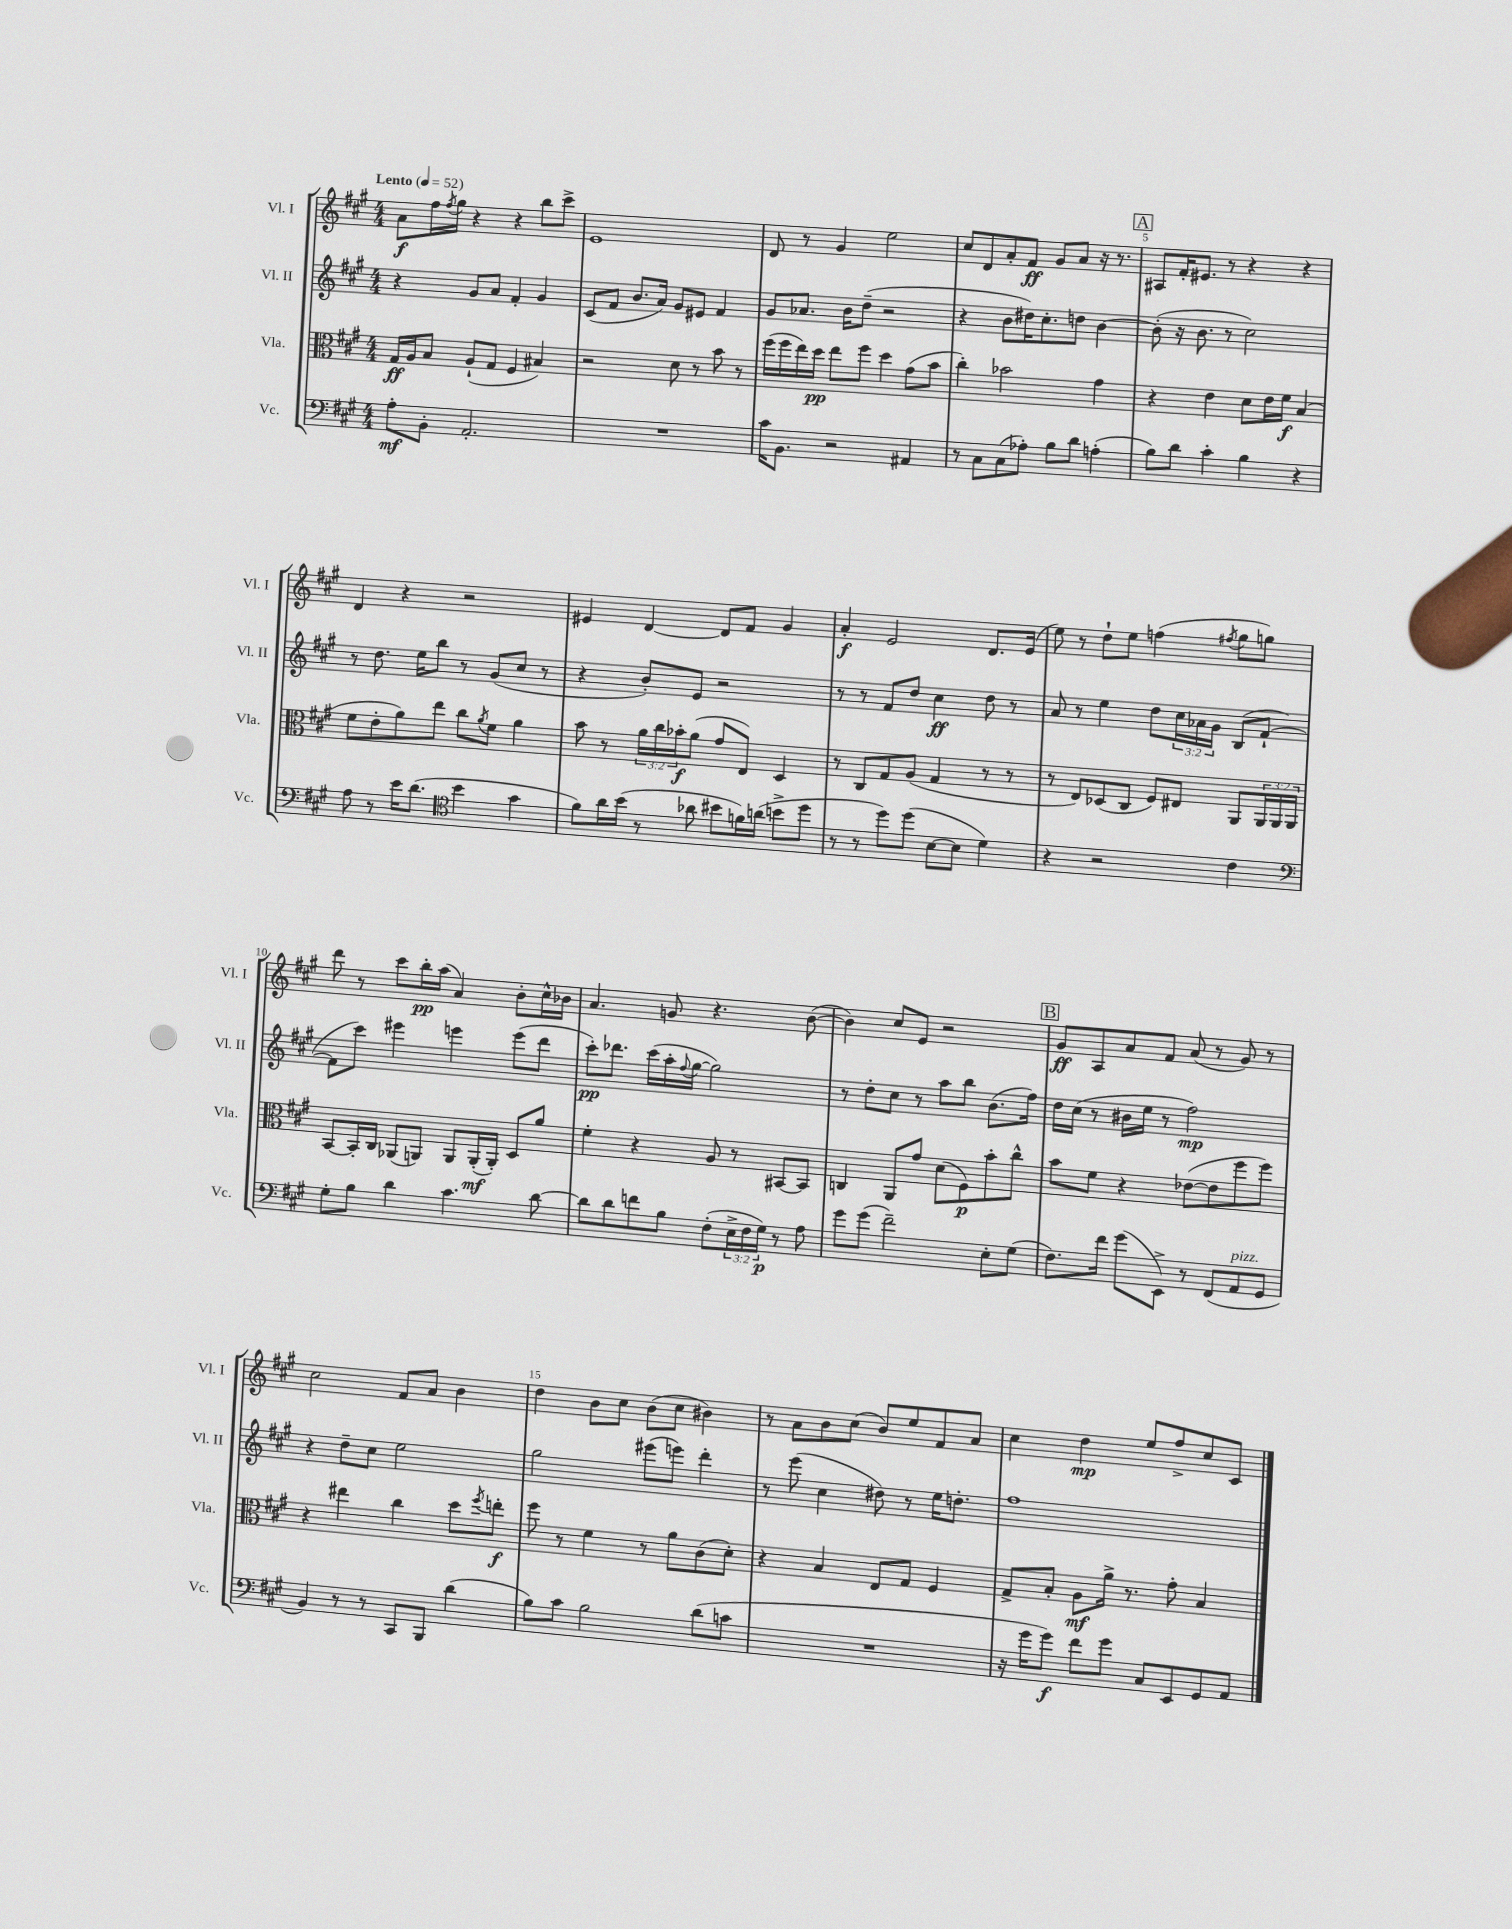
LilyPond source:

<<
\new StaffGroup <<
\new Staff = "s0" \with { instrumentName = "Vl. I" shortInstrumentName = "Vl. I" } {
    \clef treble \key a \major \numericTimeSignature \time 4/4 \tempo "Lento" 4 = 52
    a'8\f fis''16 \acciaccatura { fis''8 } gis''16 r4 r4 b''8 cis'''8-> |
    e'1 |
    d'8 r8 gis'4 e''2 |
    cis''8 d'8 a'8-. fis'8\ff gis'8 a'8 r16 r8. |
    \mark \markup { \box "A" } ais8 fis'16-. eis'8. r8 r4 r4 |
    d'4 r4 r2 |
    eis'4 d'4~ d'8 fis'8 gis'4 |
    a'4-.\f e'2 d'8. e'16( |
    e''8) r8 d''8-! e''8 f''4( \acciaccatura { fis''8 } gis''8 g''8) |
    d'''8 r8 cis'''8 b''16-.\pp a''16( a'4) b'8-. cis''16-^ bes'16 |
    a'4. g'8 r4. b'8~( |
    b'4) cis''8 e'8 r2 |
    \mark \markup { \box "B" } gis'8\ff a8 a'8 fis'8 a'8( r8 gis'8) r8 |
    cis''2 fis'8 a'8 b'4 |
    d''4 b'8 cis''8 b'8( cis''8 bis'4) |
    r8 a'8 b'8 cis''8( b'8) e''8 fis'8 a'8 |
    cis''4 d''4\mp e''8 fis''8-> cis''8 cis'8 \bar "|." |
}
\new Staff = "s1" \with { instrumentName = "Vl. II" shortInstrumentName = "Vl. II" } {
    \clef treble \key a \major \numericTimeSignature \time 4/4 \override Staff.TupletNumber.text = #tuplet-number::calc-fraction-text
    r4 gis'8 a'8 fis'4-. gis'4 |
    cis'8( fis'8 b'8. a'16) gis'8 eis'8 fis'4 |
    gis'8 aes'8. b'16 d''8--( r2 |
    r4 b'8 dis''16) cis''8.-. d''8 b'4~ |
    \mark \markup { \box "A" } b'8-.( r16 b'8. r8 cis''2) |
    r8 d''8. e''16 b''8 r8 gis'8( cis''8 r8 |
    r4 b'8-.) e'8 r2 |
    r8 r8 fis'8 d''8 cis''4\ff d''8 r8 |
    a'8 r8 e''4 d''8 \tuplet 3/2 { cis''16 aes'16 gis'16 } b8( fis'8~-! |
    fis'8 cis'''8) eis'''4 e'''4 e'''8( d'''8 |
    cis'''8-.\pp) des'''8. cis'''16( a''16-. \appoggiatura { fis''8 } gis''16~ gis''2) |
    r8 d''8-. cis''8 r8 a''8 b''8 b'8.( fis''16) |
    \mark \markup { \box "B" } d''16 cis''16( r8 bis'16 e''16 r8 fis''2\mp) |
    r4 d''8-- cis''8 e''2 |
    gis''2 eis'''8( e'''8) d'''4-. |
    r8 e'''8( cis''4 dis''8) r8 e''16 d''8.-. |
    fis''1 \bar "|." |
}
\new Staff = "s2" \with { instrumentName = "Vla." shortInstrumentName = "Vla." } {
    \clef alto \key a \major \numericTimeSignature \time 4/4 \override Staff.TupletNumber.text = #tuplet-number::calc-fraction-text
    gis16\ff a16 b8 a8-!( gis8 fis4 bis4) |
    r2 d'8 r8 b'8 r8 |
    fis''16( fis''16 e''16) d''16\pp e''8 fis''8 d''4 gis'8( b'8 |
    cis''4-.) bes'2 gis'4 |
    \mark \markup { \box "A" } r4 e'4 d'8 e'16 fis'16\f b4( |
    fis'8 e'8-. a'8) e''8 cis''8 \acciaccatura { a'8 } fis'8 a'4 |
    b'8 r8 \tuplet 3/2 { a'16 cis''16 bes'16-.\f } a'8( gis'8 e8) d4 |
    r8 cis8 gis8 a8( gis4 r8 r8 |
    r8 e8) des8( cis8 fis8) eis8 a,8 \tuplet 3/2 { a,16 a,16 a,16 } |
    b,8~ b,16-. cis16 aes,8( a,8) a,8 a,16-.\mf( a,16-.) d8 a'8 |
    fis'4-. r4 a8 r8 bis,8~ bis,8 |
    c4 a,8 gis'8 d'8( fis8\p) b'8-. cis''8-^ |
    \mark \markup { \box "B" } b'8 fis'8 r4 ees'8~( ees'8 fis''8 fis''8) |
    r4 eis''4 cis''4 d''8 \acciaccatura { fis''8 } e''8-.\f |
    fis''8 r8 fis'4 r8 a'8 cis'8( d'8-.) |
    r4 b4 e8 gis8 fis4 |
    gis8-> b8-. a8\mf a'16-> r8. gis'8-. b4 \bar "|." |
}
\new Staff = "s3" \with { instrumentName = "Vc." shortInstrumentName = "Vc." } {
    \clef bass \key a \major \numericTimeSignature \time 4/4 \override Staff.TupletNumber.text = #tuplet-number::calc-fraction-text
    a8-.\mf b,8-. a,2.-. |
    R1 |
    cis'16 b,8. r2 ais,4 |
    r8 cis8 cis8( aes8-.) b8 d'8 a4-.( |
    \mark \markup { \box "A" } b8) d'8 cis'4-. b4 r4 |
    a8 r8 e'16 d'8.( \clef tenor b'4 gis'4 |
    fis'8) a'16 b'16( r8 aes'8 bis'8 f'16) a'16( b'8-> d''8 |
    r8 r8 d''8) d''8( b8~ b8 d'4) |
    r4 r2 cis'4 |
    \clef bass gis8-. b8 d'4 cis'4. d'8~ |
    d'8 d'8 f'8 b8 fis8-.( \tuplet 3/2 { e16-> fis16 gis16\p) } r8 a8 |
    gis'8 gis'8( fis'2--) e8-. gis8( |
    \mark \markup { \box "B" } fis8.) fis'16 gis'8( e,8->) r8 fis,8( a,8^\markup { \italic "pizz." } gis,8 |
    b,4) r8 r8 cis,8 b,,8 d'4( |
    b8) cis'8 b2 d'8( c'8 |
    R1 |
    r16 gis'16 gis'8\f) fis'8 gis'8 cis8 e,8 gis,8 a,8 \bar "|." |
}
>>
>>
\layout { \context { \Score \override BarNumber.break-visibility = ##(#f #t #t) barNumberVisibility = #(every-nth-bar-number-visible 5) } }
